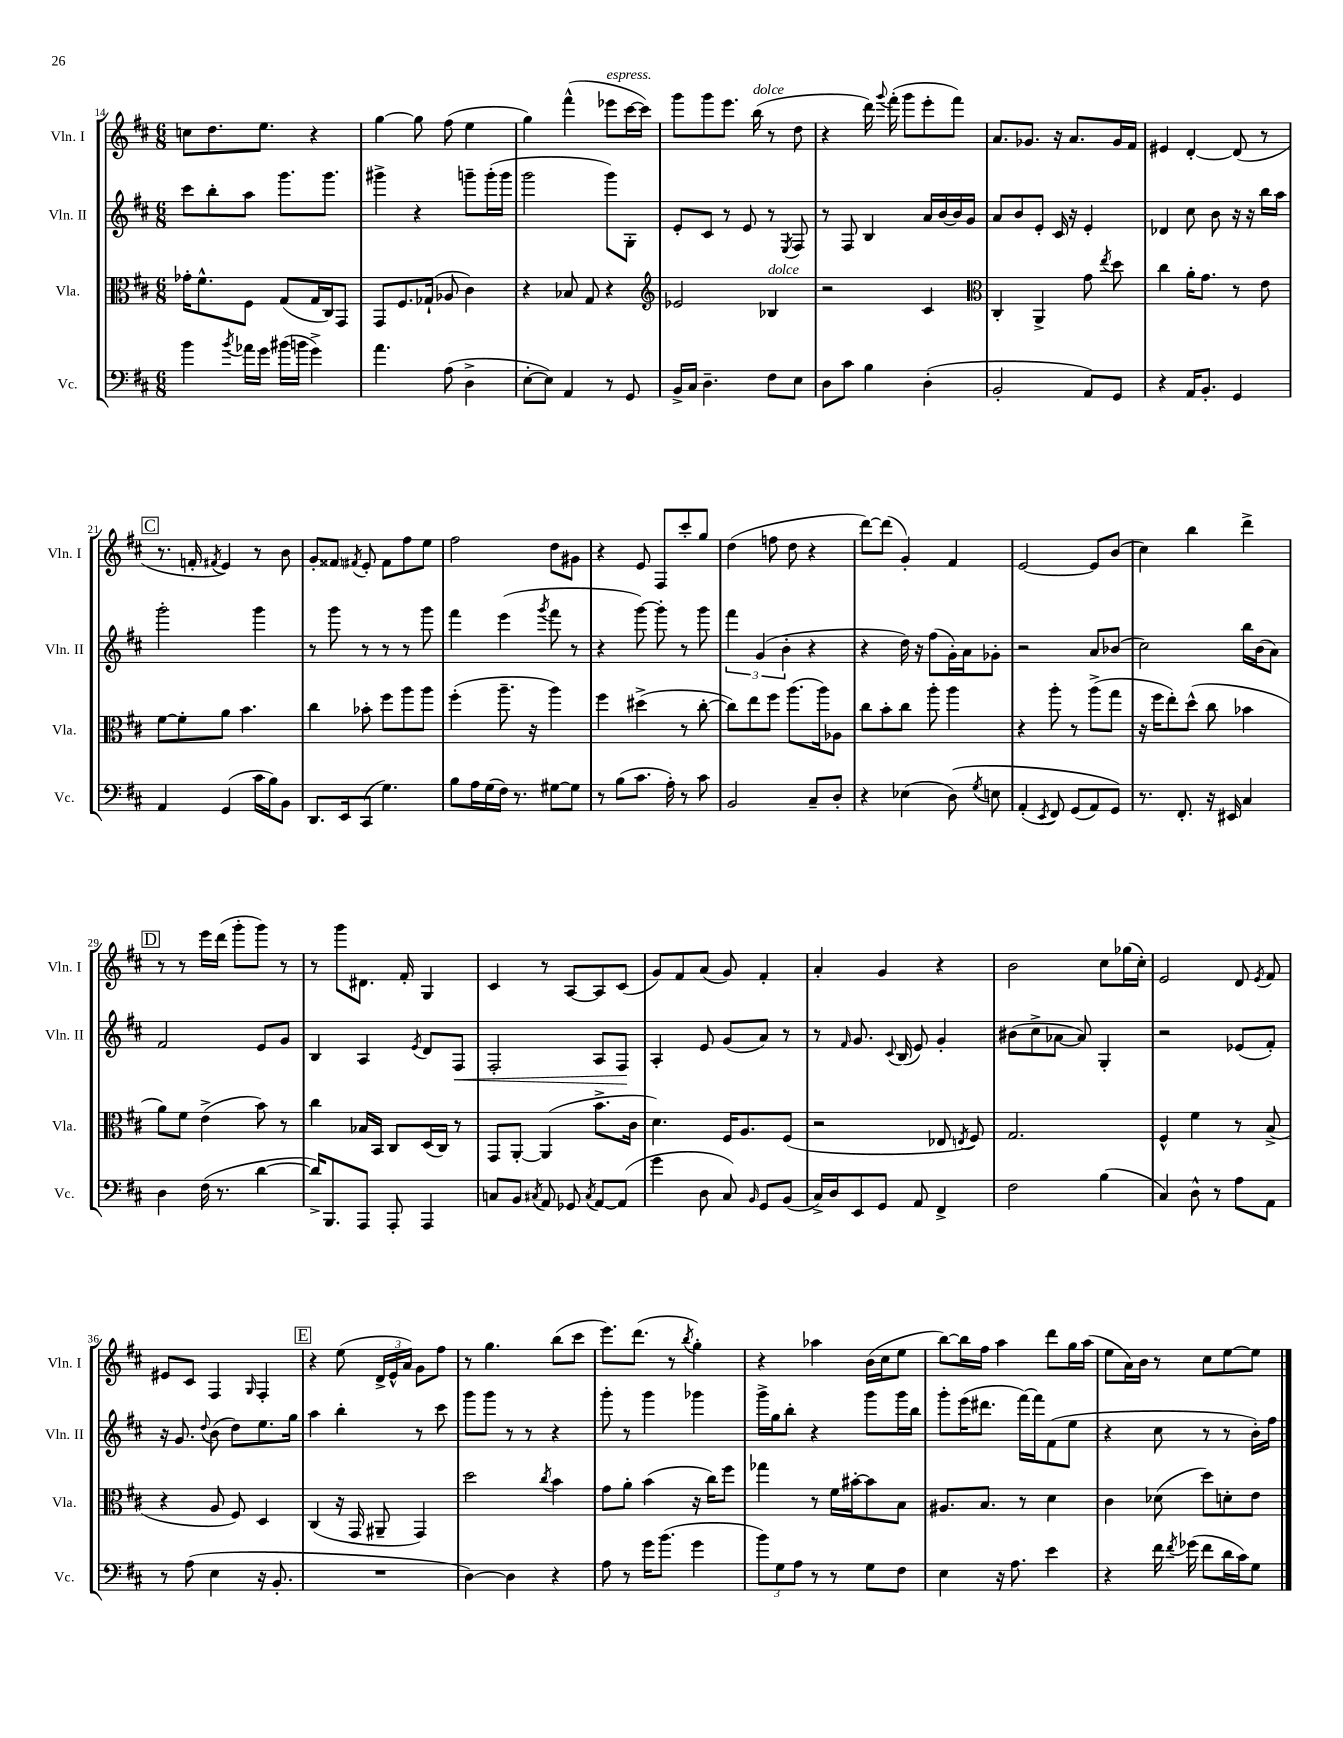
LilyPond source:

<<
\new StaffGroup <<
\new Staff = "s0" \with { instrumentName = "Vln. I" shortInstrumentName = "Vln. I" } {
    \clef treble \key d \major \numericTimeSignature \time 6/8
    \autoBeamOff c''8[ d''8. e''8.] r4 |
    g''4~ g''8 fis''8( e''4 |
    g''4) fis'''4-^( ees'''8[^\markup { \italic "espress." } cis'''16~ cis'''16]) |
    g'''8[ g'''8 e'''8.] b''16^\markup { \italic "dolce" }( r8 d''8 |
    r4 d'''16) \appoggiatura { g'''8 } fis'''16-.( g'''8[ e'''8-. fis'''8]) |
    a'8.[ ges'8.] r16 a'8.[ ges'16 fis'16] |
    eis'4 d'4~-. d'8( r8 |
    \mark \markup { \box "C" } r8. f'16-. \acciaccatura { fis'8 } e'4) r8 b'8 |
    g'8[-. fisis'8] \acciaccatura { fis'8 } e'8-. fis'8[ fis''8 e''8] |
    fis''2 d''8[ gis'8] |
    r4 e'8 fis8[ cis'''8-. g''8] |
    d''4( f''8 d''8 r4 |
    d'''8[~) d'''8]( g'4-.) fis'4 |
    e'2~ e'8[ b'8]( |
    cis''4) b''4 d'''4-> |
    \mark \markup { \box "D" } r8 r8 e'''16[ d'''16]( g'''8[-. g'''8]) r8 |
    r8 g'''8[ dis'8.] fis'16-. g4 |
    cis'4 r8 a8[~ a8 cis'8]( |
    g'8[) fis'8 a'8]( g'8) fis'4-. |
    a'4-. g'4 r4 |
    b'2 cis''8[ ges''16( cis''16]-.) |
    e'2 d'8 \acciaccatura { e'8 } fis'8 |
    eis'8[ cis'8] fis4 \grace { g16 } fis4-. |
    \mark \markup { \box "E" } r4 e''8( \tuplet 3/2 { d'16[-> e'16-^ a'16]) } g'8[ fis''8] |
    r8 g''4. b''8[( cis'''8] |
    e'''8.[) d'''8.]( r8 \acciaccatura { b''8 } g''4-.) |
    r4 aes''4 b'16[( cis''16 e''8] |
    b''8[~) b''16 fis''16] a''4 d'''8[ g''16 a''16]( |
    e''8[ a'16) b'16] r8 cis''8[ e''8~ e''8] \bar "|." |
}
\new Staff = "s1" \with { instrumentName = "Vln. II" shortInstrumentName = "Vln. II" } {
    \clef treble \key d \major \numericTimeSignature \time 6/8
    \autoBeamOff cis'''8[ b''8-. a''8] g'''8.[ g'''8.] |
    gis'''4-> r4 g'''8[-- g'''16-.( g'''16] |
    g'''2 g'''8[) g8]-. |
    e'8[-. cis'8] r8 e'8 r8 \acciaccatura { e8 } fis8 |
    r8 fis8 b4 a'16[ b'16~ b'16 g'16] |
    a'8[ b'8 e'8]-. cis'16 r16 e'4-. |
    des'4 cis''8 b'8 r16 r16 b''16[ a''16] |
    \mark \markup { \box "C" } g'''2-. g'''4 |
    r8 g'''8 r8 r8 r8 g'''8 |
    fis'''4 e'''4( \acciaccatura { g'''8 } fis'''8 r8 |
    r4 g'''8~) g'''8-. r8 g'''8 |
    \tuplet 3/2 { fis'''4 g'4( b'4-. } r4 |
    r4 d''16) r16 fis''8[( g'16-.) a'16 ges'8]-. |
    r2 a'8[ bes'8]( |
    cis''2) b''16[ b'16( a'8]) |
    \mark \markup { \box "D" } fis'2 e'8[ g'8] |
    b4 a4 \acciaccatura { e'8 } d'8[ fis8]\< |
    fis2-. a8[ fis8]\! |
    a4-. e'8 g'8[( a'8]) r8 |
    r8 \grace { fis'16 } g'8. \appoggiatura { cis'8 } b16( e'8) g'4-. |
    bis'8[( cis''8-> aes'8]~ aes'8) g4-. |
    r2 ees'8[( fis'8]-.) |
    r16 g'8. \appoggiatura { d''8 } b'8( d''8[) e''8. g''16] |
    \mark \markup { \box "E" } a''4 b''4-. r8 cis'''8 |
    g'''8[ g'''8] r8 r8 r4 |
    g'''8-. r8 g'''4 ges'''4 |
    g'''16[-> g''16 b''8]-. r4 g'''8[ g'''16 b''16] |
    g'''8[-. e'''16( dis'''8.] fis'''16[~) fis'''16 fis'8( e''8] |
    r4 cis''8 r8 r8 b'16[-.) fis''16] \bar "|." |
}
\new Staff = "s2" \with { instrumentName = "Vla." shortInstrumentName = "Vla." } {
    \clef alto \key d \major \numericTimeSignature \time 6/8
    \autoBeamOff ges'16[-. fis'8.-^ fis8] g8[( g16 cis16) g,8] |
    g,8[ fis8. ges16]-!( aes8 cis'4) |
    r4 bes8 g8 r4 |
    \clef treble ees'2 bes4^\markup { \italic "dolce" } |
    r2 cis'4 |
    \clef alto cis4-. a,4-> g'8 \acciaccatura { e''8 } d''8 |
    cis''4 a'16[-. g'8.] r8 e'8 |
    \mark \markup { \box "C" } fis'8[~ fis'8-. a'8] b'4. |
    cis''4 bes'8-. fis''8[ a''8 a''8] |
    fis''4-.( a''8.-- r16 a''4) |
    fis''4 dis''4->( r8 cis''8~-. |
    cis''8[) e''8 fis''8] a''8.[( a''16) aes8] |
    cis''8[ b'8-. cis''8] a''8-. a''4 |
    r4 a''8-. r8 a''8[->( g''8] |
    r16 fis''16[ e''8-.) d''8]-^( cis''8 bes'4 |
    \mark \markup { \box "D" } a'8[) fis'8] e'4->( b'8) r8 |
    cis''4 bes16[ b,16] cis8[ d16( cis16]) r8 |
    g,8[ a,8]~-. a,4( b'8.[-> cis'16] |
    d'4.) fis16[ a8. fis8]( |
    r2 ees8 \acciaccatura { e8 } fis8) |
    g2. |
    fis4-^ fis'4 r8 b8->( |
    r4 a8 fis8) d4 |
    \mark \markup { \box "E" } cis4( r16 g,16 ais,8-- g,4) |
    d''2 \acciaccatura { cis''8 } b'4 |
    g'8[ a'8]-. b'4( r16 cis''16[) fis''8] |
    ges''4 r8 fis'16[ bis'16~-. bis'8 b8] |
    ais8.[ b8.] r8 d'4 |
    cis'4 des'8( d''8[) d'8-. e'8] \bar "|." |
}
\new Staff = "s3" \with { instrumentName = "Vc." shortInstrumentName = "Vc." } {
    \clef bass \key d \major \numericTimeSignature \time 6/8
    \autoBeamOff b'4 \acciaccatura { b'8 } aes'16[ g'16] bis'16[( b'16] g'4->) |
    a'4. a8( d4-> |
    e8[~-. e8]) a,4 r8 g,8 |
    b,16[-> cis16] d4.-- fis8[ e8] |
    d8[ cis'8] b4 d4-.( |
    b,2-. a,8[) g,8] |
    r4 a,16[ b,8.]-. g,4 |
    \mark \markup { \box "C" } a,4 g,4( cis'16[ b16) b,8] |
    d,8.[ e,16 cis,8]( g4.) |
    b8[ a16 g16( fis16]) r8. gis8[~ gis8] |
    r8 b8[( cis'8.] a16-.) r8 cis'8 |
    b,2 cis8[-- d8]-. |
    r4 ees4( d8)\( \acciaccatura { g8 } e8 |
    a,4-.( \acciaccatura { e,8 } fis,8) g,8[( a,8) g,8]\) |
    r8. fis,8.-. r16 eis,16 cis4 |
    \mark \markup { \box "D" } d4 fis16( r8. d'4~ |
    d'16[->) b,,8. a,,8] a,,8-. a,,4 |
    c8[ b,8] \acciaccatura { cis8 } a,8 ges,8 \acciaccatura { cis8 } a,8[~ a,8]( |
    g'4 d8 cis8) \grace { b,16 } g,8[ b,8]( |
    cis16[->) d16 e,8 g,8] a,8 fis,4-> |
    fis2 b4( |
    cis4) d8-^ r8 a8[ a,8] |
    r8 a8( e4 r16 b,8.-. |
    \mark \markup { \box "E" } R2. |
    d4~) d4 r4 |
    a8 r8 g'16[ b'8.]( g'4 |
    \tuplet 3/2 { b'8[) g8 a8] } r8 r8 g8[ fis8] |
    e4 r16 a8. e'4 |
    r4 fis'16 \acciaccatura { fis'8 } ges'16( fis'8[ d'16 cis'16) g8] \bar "|." |
}
>>
>>
\layout { \context { \Score currentBarNumber = #14 } }
